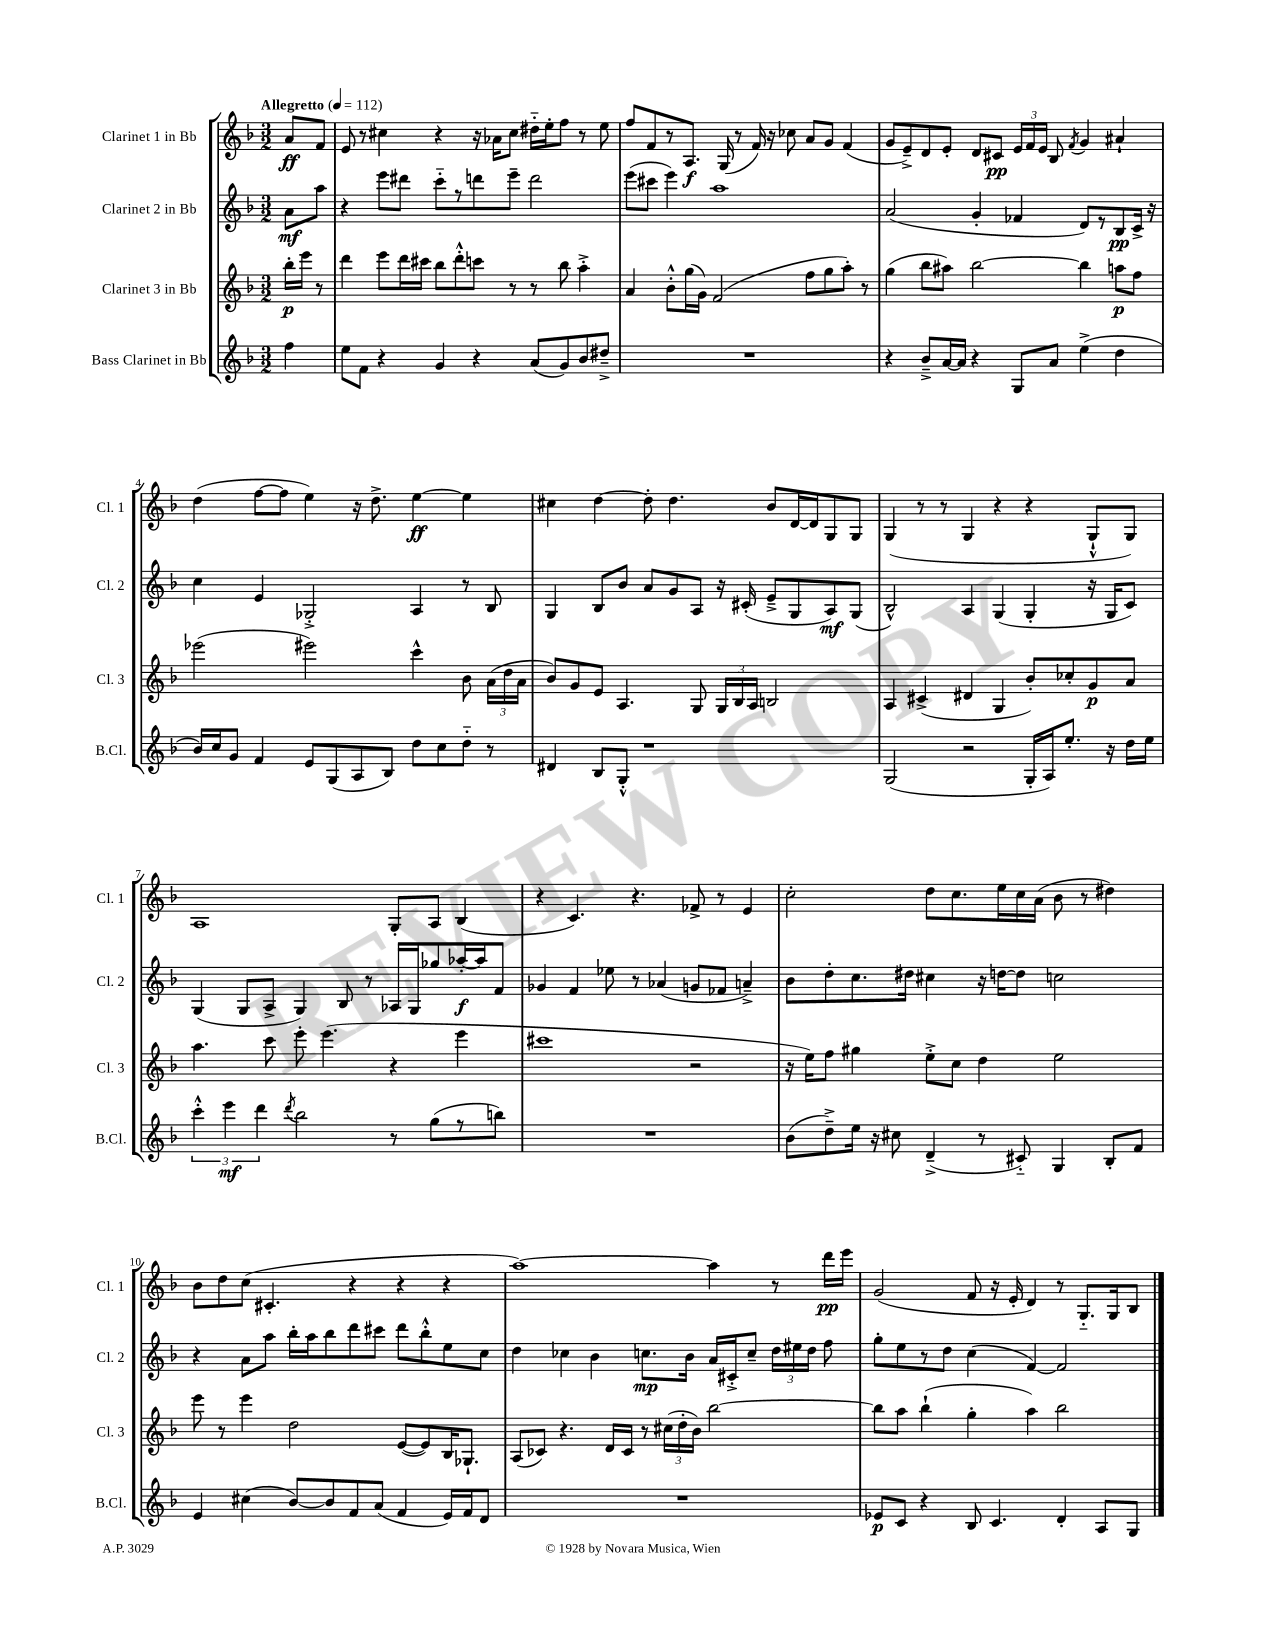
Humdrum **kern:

**kern	**kern	**kern	**kern
*staff4	*staff3	*staff2	*staff1
*clefG2	*clefG2	*clefG2	*clefG2
*k[b-]	*k[b-]	*k[b-]	*k[b-]
*M3/2	*M3/2	*M3/2	*M3/2
*MM112	*MM112	*MM112	*MM112
4ff	16bb-'	8a	8a
.	16eee	.	.
.	8r	8aa	8f
=	=	=	=
8ee	4ddd	4r	8e
8f	.	.	8r
4r	8eee	8eee	4cc#
.	16ddd	8ddd#	.
.	16ccc#	.	.
4g	8bb-	8ccc'~	4r
.	8ddd'^^	8r	.
4r	8ccc	8ddd	16r
.	.	.	16a-
.	8r	8eee~	8cc#
(8a	8r	2ddd	16dd#'~
.	.	.	16ee'
8g)	8bb-	.	8ff
8b-	4aa'^	.	8r
8dd#~^	.	.	8ee
=	=	=	=
1.r	4a	(8eee	8ff
.	.	8ccc#	8f
.	8b-'^^	4eee)	8r
.	(16gg	.	8.A
.	16g)	.	.
.	(2f	1aa	.
.	.	.	(16G
.	.	.	8r
.	.	.	16f)
.	.	.	16r
.	.	.	8cc-
.	8ff	.	8a
.	8gg	.	8g
.	8aa')	.	(4f
.	8r	.	.
=	=	=	=
4r	(4gg	(2a	8g
.	.	.	8e~^)
8b-~^	8bb-	.	8d
[16a	8aa#)	.	8e'
16a]	.	.	.
4r	[2bb-	4g'	8d
.	.	.	8c#
8G	.	4f-	24e
.	.	.	24f
.	.	.	24e
8a	.	.	8B-
.	.	.	8qf
(4ee^	4bb-]	8d)	4g
.	.	8r	.
4dd	8aa	8B-	4a#`
.	8ff	16c^	.
.	.	16r	.
=	=	=	=
16b-)	(2eee-	4cc	(4dd
16cc	.	.	.
8g	.	.	.
4f	.	4e	[8ff
.	.	.	8ff]
8e	2eee#)	2G-'^	4ee)
(8G	.	.	.
8A	.	.	16r
.	.	.	8.dd^
8B-)	.	.	.
8dd	4ccc^^	4A	[4ee
8cc	.	.	.
8dd'~	8b-	8r	4ee]
8r	(24a	8B-	.
.	24dd	.	.
.	24a	.	.
=	=	=	=
4d#	8b-)	4G	4cc#
.	8g	.	.
8B-	8e	8B-	[4dd
8G'^^	4.A	8b-	.
1r	.	8a	8dd']
.	.	8g	4.dd
.	8G	8A	.
.	24G	16r	.
.	24B-	.	.
.	.	(16c#'	.
.	24A	.	.
.	2B	8e~^	8b-
.	.	8G	[16d
.	.	.	16d]
.	.	8A)	8G
.	.	(8G	8G
=	=	=	=
(2G	4A	2B-^^)	(4G
.	(4c#^	.	8r
.	.	.	8r
2r	4d#	4A	4G
.	4G	(4G	4r
16G'	8b-')	4G'	4r
16A)	.	.	.
8.ee'	8cc-'	.	.
.	8g	16r	8G`^^
16r	.	16G	.
16dd	8a	8c)	8G)
16ee	.	.	.
=	=	=	=
6ccc'^^	4.aa	(4G	1A
6eee	.	.	.
.	.	8G	.
6ddd	.	.	.
.	8ccc	8A^	.
8qddd	.	.	.
2bb-	8eee'	4G)	.
.	(4.eee	.	.
.	.	8B-	.
.	.	8r	.
8r	4r	16A-	8G'
.	.	16G	.
(8gg	.	8gg-	8A
8r	4eee	[16aa-'	(4B-
.	.	16aa-]	.
8bb)	.	8f	.
=	=	=	=
1.r	1ccc#	4g-	4r
.	.	4f	4.c)
.	.	8ee-	.
.	.	8r	4.r
.	.	(4a-	.
.	2r	8g	8f-^
.	.	8f-	8r
.	.	4a~^)	4e
=	=	=	=
(8b-	16r	8b-	2cc'
.	16ee)	.	.
8dd~^)	8ff	8dd'	.
16ee	4gg#	8.cc	.
16r	.	.	.
8cc#	.	.	.
.	.	16dd#	.
(4d~^	8ee'^	4cc#	8dd
.	8cc	.	8.cc
8r	4dd	16r	.
.	.	[16dd	16ee
8c#'~)	.	8dd]	16cc
.	.	.	(16a
4G	2ee	2cc	8b-
.	.	.	8r
8B-'	.	.	4dd#)
8f	.	.	.
=	=	=	=
4e	8eee	4r	8b-
.	8r	.	8dd
(4cc#	4eee	8a	(8cc
.	.	8aa	4.c#'
[8b-)	2dd	16bb-'	.
.	.	16aa	.
8b-]	.	8bb-	.
8f	.	8ddd	4r
(8a	.	8ccc#	.
4f	([8e	8ddd	4r
.	8e])	8bb-'^^	.
16e)	16B-	8ee	4r
16f	8.G-`	.	.
8d	.	8cc	.
=	=	=	=
1.r	(8A	4dd	[1aa)
.	8c-)	.	.
.	4.r	4cc-	.
.	.	4b-	.
.	16d	.	.
.	16c-	.	.
.	8r	8.cc	.
.	(24cc#	.	.
.	24dd'	.	.
.	.	16b-	.
.	24b-)	.	.
.	[2bb-	16a	4aa]
.	.	16c#'^	.
.	.	8cc~	.
.	.	24dd	8r
.	.	24ee#	.
.	.	24dd	.
.	.	8ff	16ddd
.	.	.	16eee
=	=	=	=
8e-	8bb-]	8gg'	(2g
8c	8aa	8ee	.
4r	(4bb-`	8r	.
.	.	8dd	.
8B-	4gg'	(4cc	8f
4.c	.	.	16r
.	.	.	16e'
.	4aa)	[4f)	4d)
4d'	2bb-	2f]	8r
.	.	.	8.G'~
8A	.	.	.
.	.	.	16G
8G	.	.	8B-
==	==	==	==
*-	*-	*-	*-
